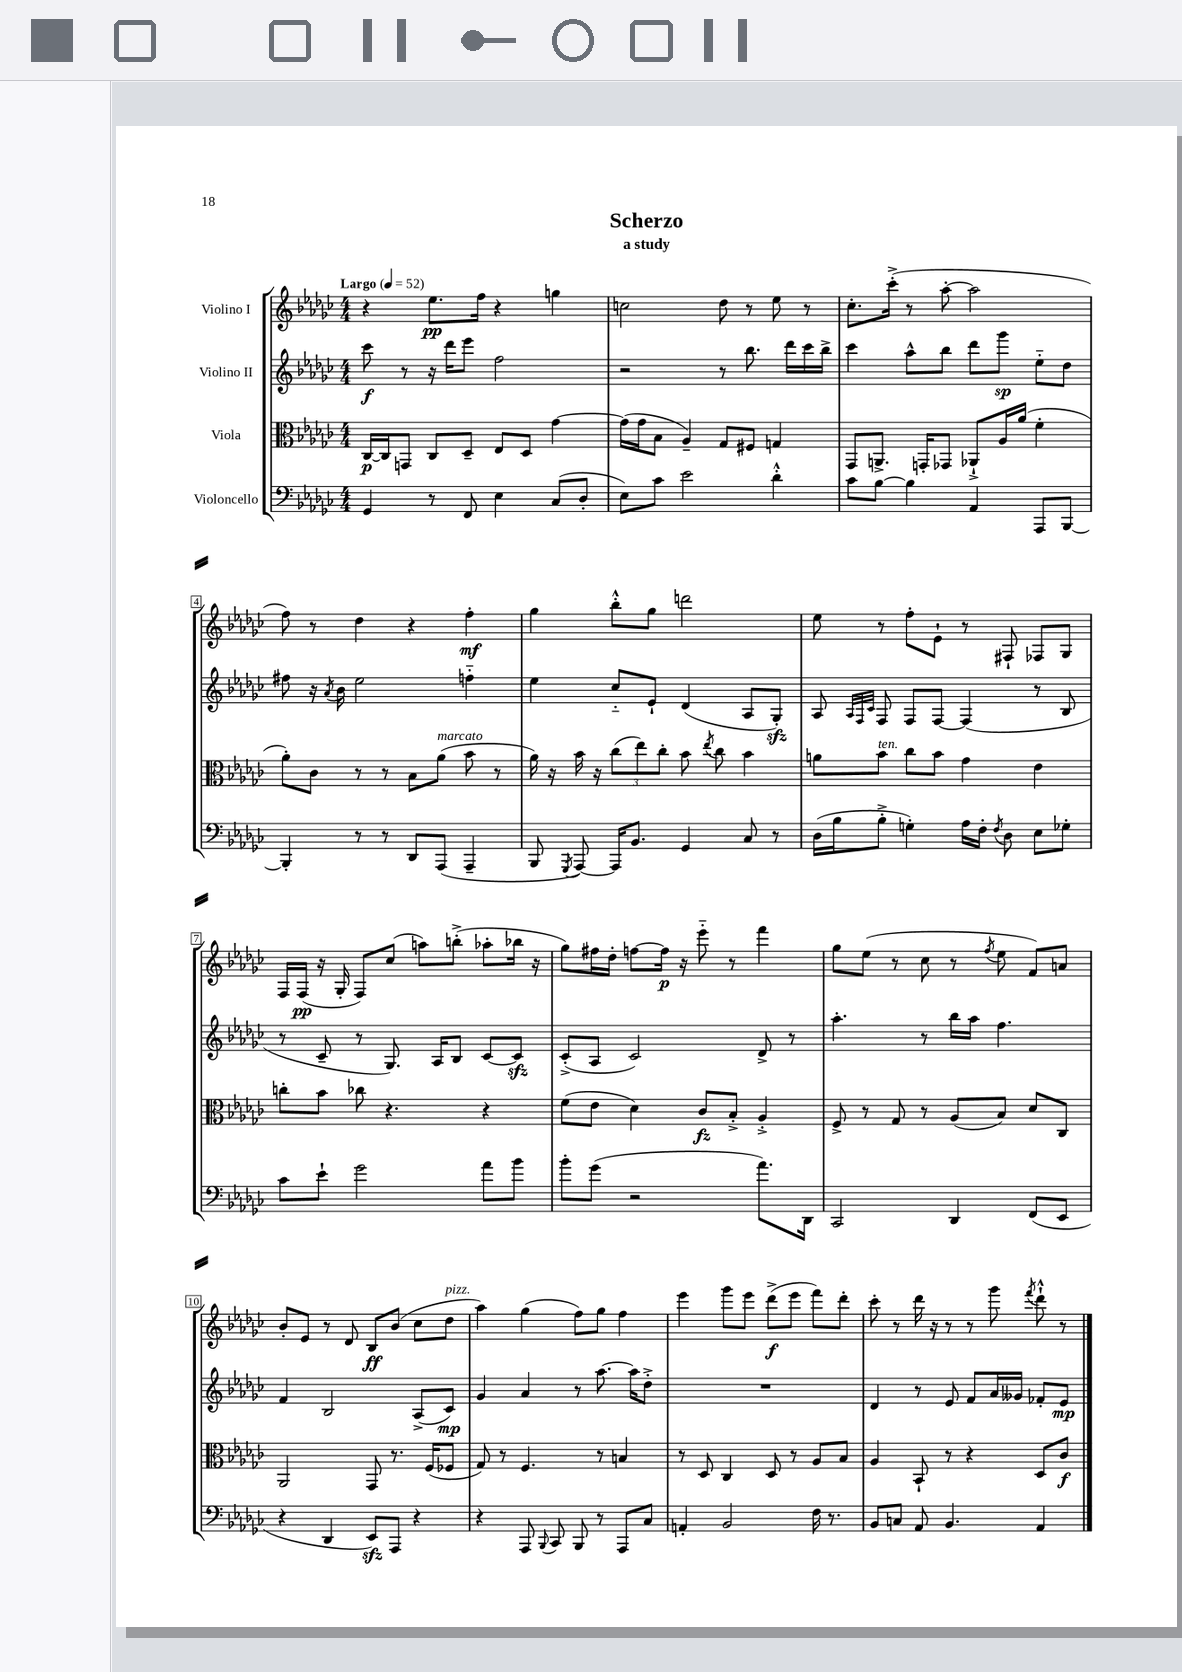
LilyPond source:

\header { title = "Scherzo" subtitle = "a study" }
<<
\new StaffGroup <<
\new Staff = "s0" \with { instrumentName = "Violino I" } {
    \clef treble \key ges \major \numericTimeSignature \time 4/4 \tempo "Largo" 4 = 52
    \autoBeamOff r4 ees''8.[\pp f''16] r4 g''4 |
    c''2 des''8 r8 ees''8 r8 |
    ces''8.[-. ces'''16]-.->( r8 aes''8~-. aes''2 |
    f''8) r8 des''4 r4 f''4-.\mf |
    ges''4 bes''8[-.-^ ges''8] d'''2 |
    ees''8 r8 f''8[-. ees'8]-! r8 fis8-! fes8[ ges8] |
    f16[ f16]\pp( r16 ges16-. f8[) ces''8]( a''8[) b''8]-.->( aes''8[-. bes''16] r16 |
    ges''8[) fis''16 des''16]-. f''8[~ f''16]\p r16 ees'''8-_ r8 f'''4 |
    ges''8[ ees''8]( r8 ces''8 r8 \acciaccatura { f''8 } ees''8 f'8[) a'8] |
    bes'8[-. ees'8] r8 des'8 bes8[\ff bes'8]( ces''8[ des''8]^\markup { \italic "pizz." } |
    aes''4) ges''4( f''8[) ges''8] f''4 |
    ees'''4 ges'''8[ ees'''8] des'''8[->\f( ees'''8] f'''8[) des'''8]-. |
    ces'''8-. r8 des'''16 r16 r8 r8 ges'''8 \acciaccatura { f'''8 } des'''8-!-^ r8 \bar "|." |
}
\new Staff = "s1" \with { instrumentName = "Violino II" } {
    \clef treble \key ges \major \numericTimeSignature \time 4/4
    \autoBeamOff ces'''8\f r8 r16 des'''16[ ees'''8] f''2 |
    r2 r8 bes''8. des'''16[ ces'''16 bes''16]-> |
    ces'''4 aes''8[-^ bes''8] des'''8[ ges'''8]\sp ees''8[-_ des''8] |
    fis''8 r16 \acciaccatura { aes'8 } bes'16 ees''2 f''4-_ |
    ees''4 ces''8[-_ ees'8]-! des'4( aes8[ ges8]-.\sfz) |
    aes8 \grace { aes32[ f32 ces'32] } f8 f8[ f8]~ f4( r8 bes8 |
    r8 ces'8-- r8 ges8.) aes16[ bes8] ces'8[~ ces'8]\sfz |
    ces'8[-.->( aes8] ces'2) des'8-> r8 |
    aes''4.-. r8 bes''16[ aes''16] f''4. |
    f'4 bes2 aes8[->( ces'8]\mp) |
    ges'4 aes'4 r8 aes''8.~ aes''16[ des''8]-.-> |
    R1 |
    des'4 r8 ees'8 f'8[ aes'16 geses'16] fes'8[-. ees'8]\mp \bar "|." |
}
\new Staff = "s2" \with { instrumentName = "Viola" } {
    \clef alto \key ges \major \numericTimeSignature \time 4/4
    \autoBeamOff ces16[~\p ces16 g,8] ces8[ des8]-- ees8[ des8] ges'4~ |
    ges'16[( ges'16 bes8] aes4--) ges8[ fis8] g4 |
    ges,8[ a,8.]-> g,16[-. ges,8] aes,8[-!-> aes16 aes'16]( f'4-. |
    aes'8[-.) ces'8] r8 r8 bes8[ aes'8]^\markup { \italic "marcato" }( bes'8 r8 |
    aes'16) r16 bes'16 r16 \tuplet 3/2 { ces''8[( ees''8) ces''8]-. } bes'8 \acciaccatura { ees''8 } ces''8 bes'4 |
    a'8[ bes'8]^\markup { \italic "ten." } ces''8[ bes'8] ges'4 ees'4 |
    c''8[-. bes'8] ces''8 r4. r4 |
    f'8[( ees'8] des'4) ces'8[\fz bes8]-.-> aes4-.-> |
    f8-> r8 ges8 r8 aes8[( bes8]) des'8[ ces8] |
    aes,2 ges,8 r8. f16[( fes8] |
    ges8) r8 f4. r8 b4 |
    r8 des8 ces4 des8 r8 aes8[ bes8] |
    aes4 bes,8-! r8 r4 des8[ ces'8]\f \bar "|." |
}
\new Staff = "s3" \with { instrumentName = "Violoncello" } {
    \clef bass \key ges \major \numericTimeSignature \time 4/4
    \autoBeamOff ges,4 r8 f,8 ees4 ces8[( des8]-. |
    ees8[) ces'8] ees'2 des'4-.-^ |
    ces'8[ bes8]~ bes4 aes,4 aes,,8[ bes,,8]~ |
    bes,,4-. r8 r8 des,8[ aes,,8]( aes,,4-- |
    bes,,8 \acciaccatura { ges,,8 } aes,,8~) aes,,16[ bes,8.] ges,4 ces8 r8 |
    des16[( bes16 bes8]-.-> g4-.) aes16[ f16]-. \acciaccatura { f8 } des8 ees8[ ges8]-. |
    ces'8[ ees'8]-! ges'2 aes'8[ bes'8] |
    bes'8[-. ges'8]( r2 aes'8.[) des,16] |
    ces,2 des,4 f,8[( ees,8] |
    r4 des,4 ees,8[\sfz) aes,,8] r4 |
    r4 aes,,8 \appoggiatura { bes,,8 } ces,8 bes,,8 r8 aes,,8[ ces8] |
    a,4-. bes,2 f16 r8. |
    bes,8[ c8] aes,8 bes,4. aes,4 \bar "|." |
}
>>
>>
\layout { \context { \Score \override BarNumber.stencil = #(make-stencil-boxer 0.1 0.3 ly:text-interface::print) } }
